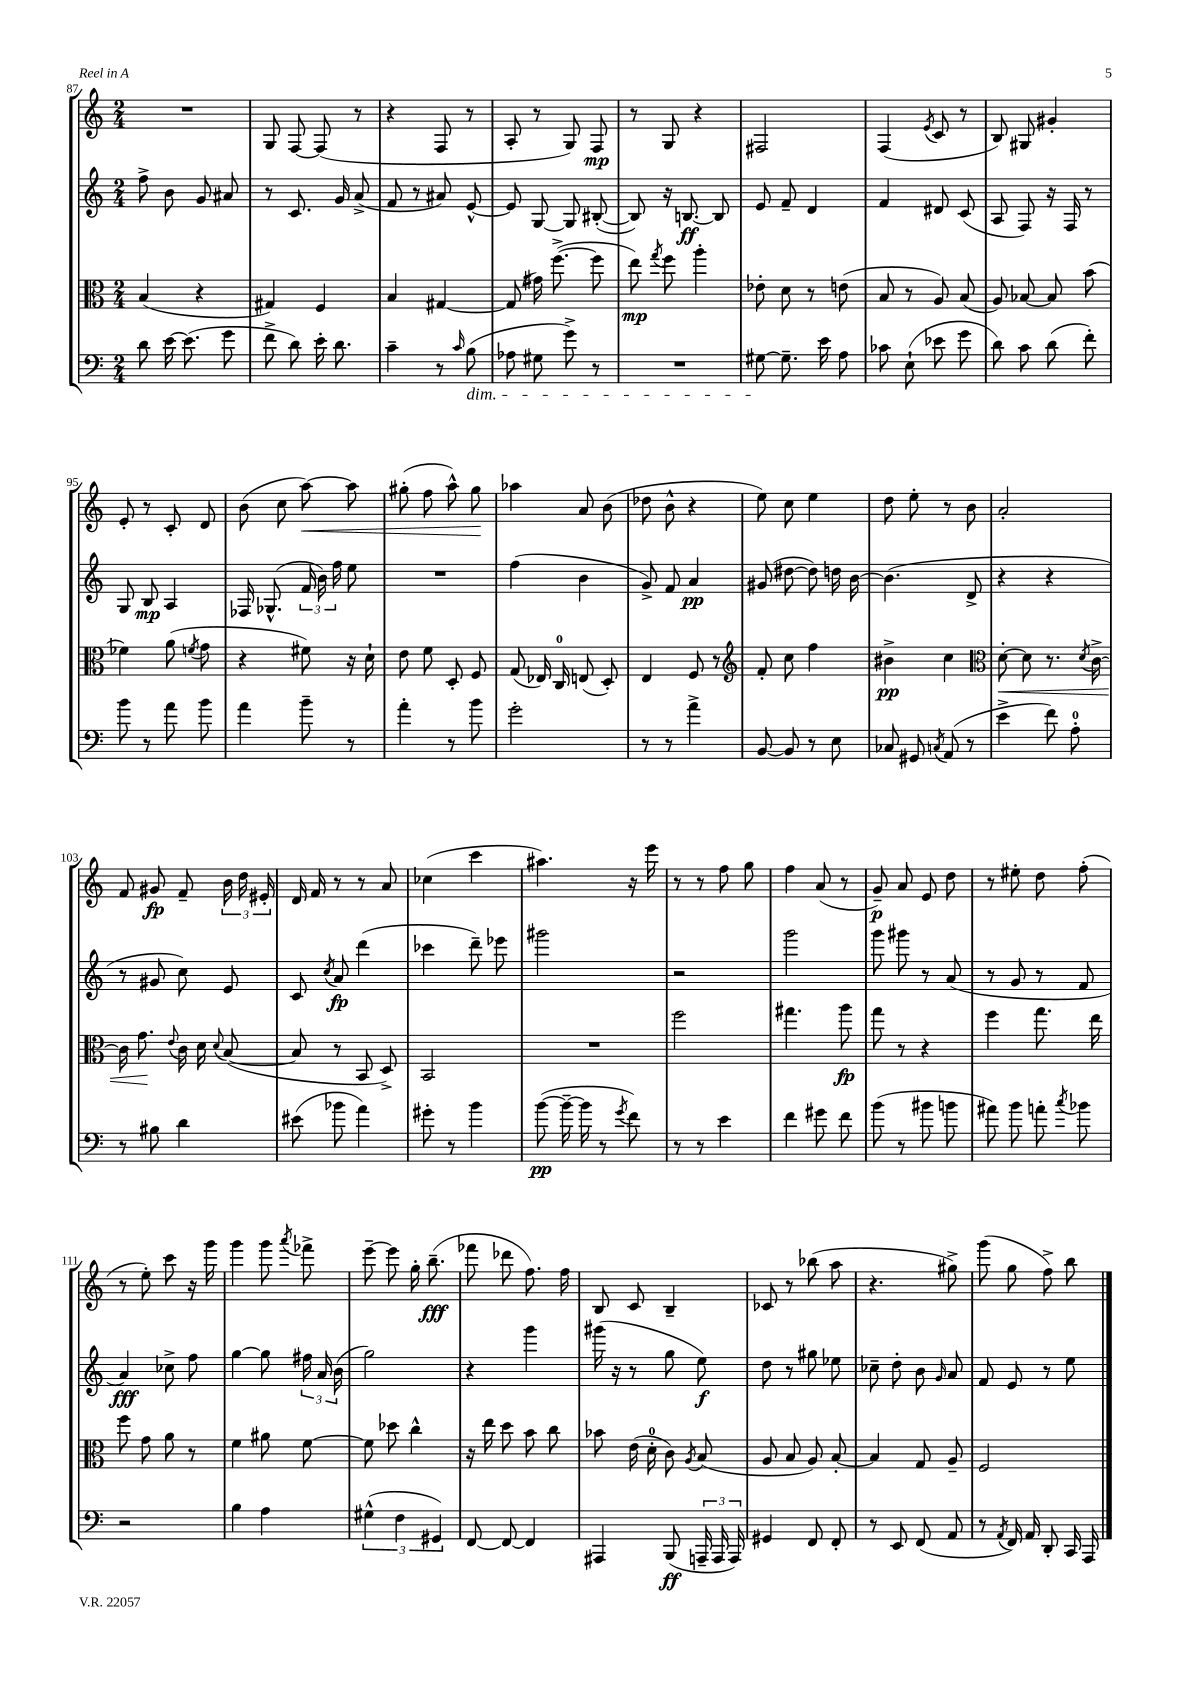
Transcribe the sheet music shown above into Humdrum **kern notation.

**kern	**kern	**kern	**kern
*staff4	*staff3	*staff2	*staff1
*clefF4	*clefC3	*clefG2	*clefG2
*k[]	*k[]	*k[]	*k[]
*M2/4	*M2/4	*M2/4	*M2/4
8d\	(4B/	8ff^\	2r
[16e\	.	8b\	.
(8.e\]	.	.	.
.	4r	8g/	.
8g\	.	8a#/	.
=	=	=	=
8f^\	4G#/)	8r	8G/
8d\)	.	8.c/	[8F/
16e'\	4F/	.	(8F/]
8.d\	.	16g/	.
.	.	(8a^/	8r
=	=	=	=
4c~\	4B/	8f/	4r
.	.	8r	.
8r	[4G#/	8a#/)	8F/
16qqc/	.	.	.
(8B\	.	[8e^^/	8r
=	=	=	=
8A-\	(8G#/]	8e/]	8A'/
8G#\	16g#\)	[8G/	8r
.	([8.ff^\	.	.
8g^\)	.	8G/]	8G/)
8r	8ff\]	([8B#'/	8F/
=	=	=	=
2r	8ee\)	8B#/])	8r
.	8qgg/	.	.
.	8ff\	16r	8G/
.	.	[8.B/	.
.	4aa'\	.	4r
.	.	8B/]	.
=	=	=	=
[8G#\	8e-'\	8e/	2F#/
8.G#~\]	8d\	8f~/	.
.	8r	4d/	.
16e\	.	.	.
8A\	(8e\	.	.
=	=	=	=
8c-\	8B/	4f/	(4F/
(8E`\	8r	.	.
.	.	.	8qe/
8e-\	8A/)	8d#/	8c/
8g\	(8B/	(8c/	8r
=	=	=	=
8d\)	8A/)	8A/	8B/)
8c\	[8B-/	8F/)	8G#/
(8d\	8B-/]	16r	4g#'/
.	.	16F/	.
8f'\)	(8b\	8r	.
=	=	=	=
8b\	4f-\)	8G/	8e'/
8r	.	8B/	8r
8a\	(8a\	4A/	8c'/
.	8qf/	.	.
8b\	8g\	.	8d/
=	=	=	=
4a\	4r	16F-/	(8b\
.	.	(8.G-^^/	.
.	.	.	8cc\
8b~\	8f#\)	24f/	[8aa\)
.	.	24b\)	.
.	.	24ff\	.
8r	16r	8ee\	8aa\]
.	16d`\	.	.
=	=	=	=
4a'\	8e\	2r	(8gg#'\
.	8f\	.	8ff\
8r	8D'/	.	8aa^^\)
8b\	8F/	.	8gg#\
=	=	=	=
2g'\	(8G/	(4ff\	4aa-\
.	16E-/)	.	.
.	16C/	.	.
.	(8E/	4b\	8a/
.	8D'/)	.	(8b\
=	=	=	=
8r	4E/	8g^/)	8dd-\
8r	.	8f/	8b^^\
4a^\	8F/	4a/	4r
.	8r	.	.
=	=	=	=
*	*clefG2	*	*
[8BB/	8f'/	(8g#/	8ee\)
8BB/]	8cc\	[8dd#\	8cc\
8r	4ff\	8dd#\])	4ee\
8E\	.	16dd\	.
.	.	[16b\	.
=	=	=	=
8C-/	4b#^\	(4.b\]	8dd\
8GG#/	.	.	8ee'\
8qC/	.	.	.
(8AA/	4cc\	.	8r
8r	.	8d^/	8b\
=	=	=	=
*	*clefC3	*	*
4e^\	[8d'\	4r	2a'/
.	8d\]	.	.
8f\)	8.r	4r	.
8A'\	.	.	.
.	8qd/	.	.
.	[16c^\	.	.
=	=	=	=
8r	16c\]	8r	8f/
.	8.g\	.	.
8B#\	.	8g#/	8g#/
.	8qqe/	.	.
4d\	16c\	8cc\)	8f~/
.	16d\	.	.
.	8qqd/	.	.
.	([8B/	8e/	24b\
.	.	.	24dd\
.	.	.	24e#'/
=	=	=	=
(8e#\	8B/]	8c/	16d/
.	.	.	16f/
.	.	8qcc/	.
8b-\	8r	8a/	8r
4a\)	8BB/	(4ddd\	8r
.	8D^/)	.	8a/
=	=	=	=
8g#'\	2BB/	4ccc-\	(4cc-\
8r	.	.	.
4b\	.	8ddd~\)	4ccc\
.	.	8eee-\	.
=	=	=	=
([8b\	2r	2ggg#\	4.aa#\)
16b~\_	.	.	.
16b\]	.	.	.
8r	.	.	.
8qg/	.	.	.
8f\)	.	.	16r
.	.	.	16eee\
=	=	=	=
8r	2ff\	2r	8r
8r	.	.	8r
4e\	.	.	8ff\
.	.	.	8gg\
=	=	=	=
4f\	4.gg#\	2ggg\	4ff\
8g#\	.	.	(8a/
8f\	8aa\	.	8r
=	=	=	=
(8b\	8gg\	8ggg\	8g~/)
8r	8r	8ggg#\	8a/
8b#\	4r	8r	8e/
8b\	.	(8a/	8dd\
=	=	=	=
8a#\)	4ff\	8r	8r
8b\	.	8g/	8ee#'\
8a'\	8.gg\	8r	8dd\
8qcc/	.	.	.
8b-\	.	8f/	(8ff'\
.	16ee\	.	.
=	=	=	=
2r	8ff\	4a/)	8r
.	8g\	.	8ee'\)
.	8a\	8cc-^\	8ccc\
.	8r	8ff\	16r
.	.	.	16ggg\
=	=	=	=
4B\	4f\	[4gg\	4ggg\
4A\	8a#\	8gg\]	8ggg\
.	.	.	8qaaa/
.	[8f\	24ff#\	8fff-^\
.	.	24a/	.
.	.	(24b\	.
=	=	=	=
(6G#^^\	8f\]	2gg\)	[8eee~\
.	8dd-\	.	8eee\]
6F\	.	.	.
.	4cc^^\	.	16gg'\
.	.	.	(8.bb~\
6GG#/)	.	.	.
=	=	=	=
[8FF/	16r	4r	8fff-\
.	16ee\	.	.
8FF/_	8dd\	.	8ddd-\
4FF/]	8b\	4ggg\	8.ff\)
.	8cc\	.	.
.	.	.	16ff\
=	=	=	=
4AAA#/	8b-\	(16ggg#\	8B/
.	.	16r	.
.	(16e\	8r	8c/
.	16d'\	.	.
(8BBB/	8c\)	8gg\	4B~/
.	8qA/	.	.
24AAA~/	(8B/	8ee\)	.
24AAA/	.	.	.
24AAA/)	.	.	.
=	=	=	=
4GG#/	8A/	8dd\	8c-/
.	8B/	8r	8r
8FF/	8A/)	8gg#\	(8bb-\
8FF'/	[8B'/	8ee-\	8aa\
=	=	=	=
8r	4B/]	8cc-~\	4.r
8EE/	.	8dd'\	.
(8FF/	8G/	8b\	.
.	.	16qqg/	.
8AA/	8A~/	8a/	8gg#^\)
=	=	=	=
8r	2F/	8f/	(8ggg\
8qAA/	.	.	.
16FF/)	.	8e/	8gg\
16AA/	.	.	.
8DD'/	.	8r	8ff^\)
16CC/	.	8ee\	8bb\
16AAA/	.	.	.
==	==	==	==
*-	*-	*-	*-
